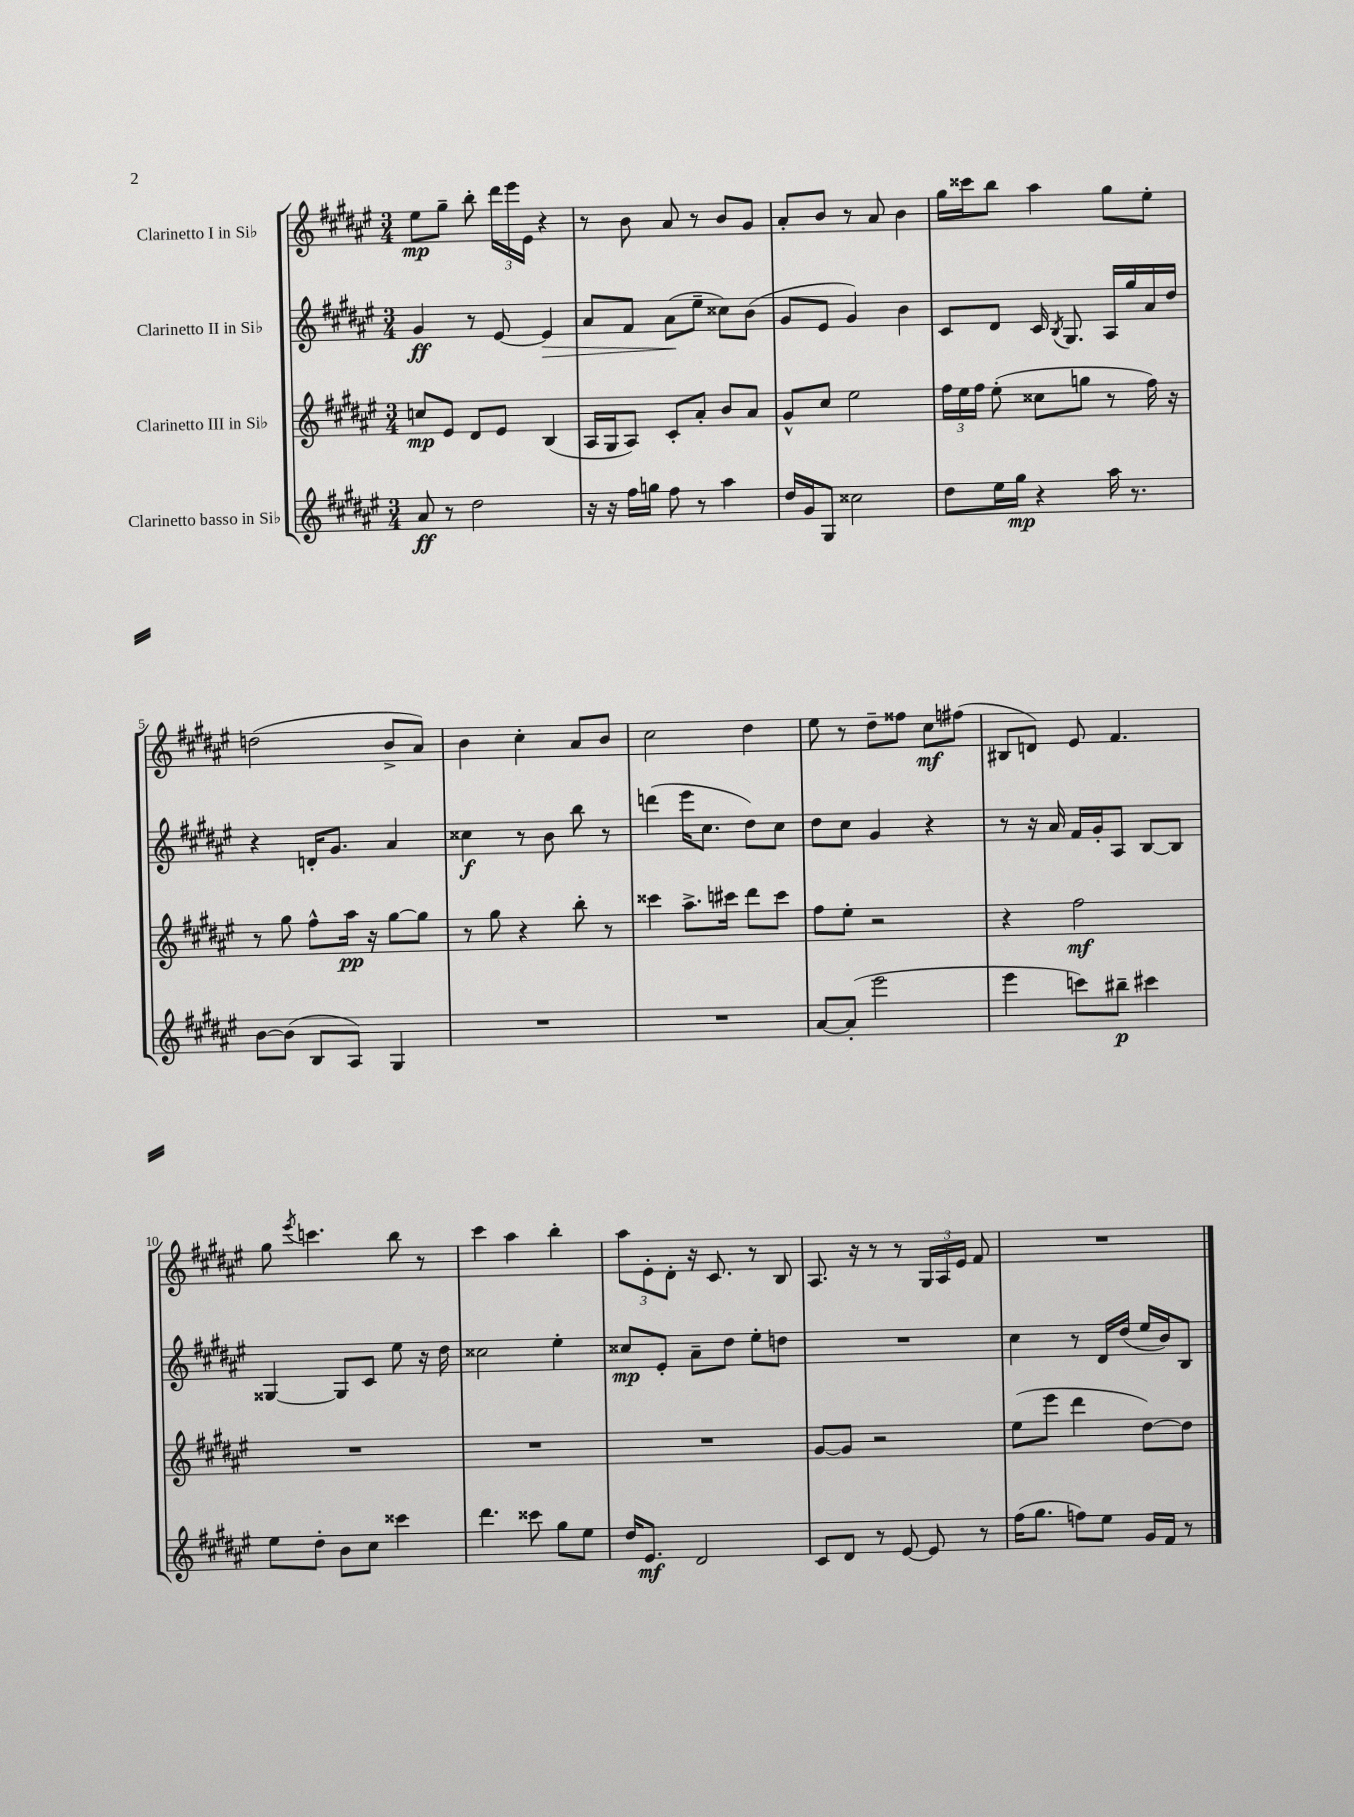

**kern	**dynam	**kern	**dynam	**kern	**dynam	**kern	**dynam
*part4	*part4	*part3	*part3	*part2	*part2	*part1	*part1
*staff4	*staff4	*staff3	*staff3	*staff2	*staff2	*staff1	*staff1
*I"Clarinetto basso in Si♭	*	*I"Clarinetto III in Si♭	*	*I"Clarinetto II in Si♭	*	*I"Clarinetto I in Si♭	*
*clefG2	*	*clefG2	*	*clefG2	*	*clefG2	*
*k[f#c#g#d#a#e#]	*	*k[f#c#g#d#a#e#]	*	*k[f#c#g#d#a#e#]	*	*k[f#c#g#d#a#e#]	*
*M3/4	*	*M3/4	*	*M3/4	*	*M3/4	*
=1	=1	=1	=1	=1	=1	=1	=1
8a#/	ff	8ccn/L	mp	4g#/	ff	8ee#\L	mp
8r	.	8e#/J	.	.	.	8gg#~\J	.
2dd#\	.	8d#/L	.	8r	.	8bb'\	.
.	.	8e#/J	.	[8e#/	.	24ddd#\LL	.
.	.	.	.	.	.	24eee#\	.
.	.	.	.	.	.	24e#\JJ	.
!	!	!	!	!	!LO:HP:b	!	!
.	.	(4B/	.	4e#/]	>	4r	.
=2	=2	=2	=2	=2	=2	=2	=2
16r	.	16A#/LL	.	8a#/L	.	8r	.
16r	.	16G#/J	.	.	.	.	.
16ff#\LL	.	8A#/J)	.	8f#/J	.	8b\	.
16ggn\JJ	.	.	.	.	.	.	.
8ff#\	.	8c#'/L	.	(8a#\L	.	8a#/	.
8r	.	8a#'/J	.	8ee#~\J	]	8r	.
4aa#\	.	8b/L	.	8cc##X\L)	.	8b/L	.
.	.	8a#/J	.	(8b\J	.	8g#/J	.
=3	=3	=3	=3	=3	=3	=3	=3
16dd#/LL	.	8g#^^/L	.	8g#/L	.	8a#'/L	.
16g#/J	.	.	.	.	.	.	.
8G#/J	.	8cc#/J	.	8e#/J	.	8b/J	.
2cc##X\	.	2ee#\	.	4g#/)	.	8r	.
.	.	.	.	.	.	8a#/	.
.	.	.	.	4b\	.	4b\	.
=4	=4	=4	=4	=4	=4	=4	=4
8dd#\L	.	24ff#\LL	.	8c#/L	.	16gg#\LL	.
.	.	24ee#\	.	.	.	.	.
.	.	.	.	.	.	16ccc##X\J	.
.	.	24ff#\JJ	.	.	.	.	.
16ee#\L	.	(8ee#'\	.	8d#/J	.	8bb\J	.
16gg#\JJ	mp	.	.	.	.	.	.
4r	.	8cc##X\L	.	16c#/	.	4aa#\	.
.	.	.	.	8qB/	.	.	.
.	.	.	.	8.G#/	.	.	.
.	.	8ggn\J	.	.	.	.	.
16aa#\	.	8r	.	16A#/LL	.	8gg#\L	.
8.r	.	.	.	16gg#/	.	.	.
.	.	16ff#\)	.	16a#/	.	8ee#'\J	.
.	.	16r	.	16dd#/JJ	.	.	.
!!LO:LB:g=z
=5	=5	=5	=5	=5	=5	=5	=5
[8b\L	.	8r	.	4r	.	(2ddn\	.
(8b\J]	.	8gg#\	.	.	.	.	.
8B/L	.	8ff#^^\L	.	16dn'/KL	.	.	.
.	.	.	.	8.g#/J	.	.	.
8A#/J)	.	16aa#\Jk	pp	.	.	.	.
.	.	16r	.	.	.	.	.
4G#/	.	[8gg#\L	.	4a#/	.	8b^/L	.
.	.	8gg#\J]	.	.	.	8a#/J)	.
=6	=6	=6	=6	=6	=6	=6	=6
2.r	.	8r	.	4cc##X\	f	4b\	.
.	.	8gg#\	.	.	.	.	.
.	.	4r	.	8r	.	4cc#'\	.
.	.	.	.	8b\	.	.	.
.	.	8bb'\	.	8bb\	.	8a#/L	.
.	.	8r	.	8r	.	8b/J	.
=7	=7	=7	=7	=7	=7	=7	=7
2.r	.	4ccc##X\	.	(4dddn\	.	2cc#\	.
.	.	8.aa#^\L	.	16eee#\KL	.	.	.
.	.	.	.	8.cc#\J	.	.	.
.	.	16ccc#X\Jk	.	.	.	.	.
.	.	8ddd#\L	.	8dd#\L)	.	4dd#\	.
.	.	8ccc#\J	.	8cc#\J	.	.	.
=8	=8	=8	=8	=8	=8	=8	=8
[8a#/L	.	8ff#\L	.	8dd#\L	.	8ee#\	.
(8a#'/J]	.	8ee#'\J	.	8cc#\J	.	8r	.
2eee#\	.	2r	.	4g#/	.	8dd#~\L	.
.	.	.	.	.	.	8ff##X\J	.
.	.	.	.	4r	.	8cc#\L	mf
.	.	.	.	.	.	(8ff#X\J	.
=9	=9	=9	=9	=9	=9	=9	=9
4eee#\	.	4r	.	8r	.	8B#X/L	.
.	.	.	.	16r	.	8dn/J)	.
.	.	.	.	16a#/	.	.	.
8cccn\L)	.	2ff#\	mf	16f#/LL	.	8e#/	.
.	.	.	.	16g#'/J	.	.	.
8bb#X~\J	p	.	.	8A#/J	.	4.f#/	.
4ccc#X\	.	.	.	[8B/L	.	.	.
.	.	.	.	8B/J]	.	.	.
!!LO:LB:g=z
=10	=10	=10	=10	=10	=10	=10	=10
8ee#\L	.	2.r	.	[4G##X/	.	8gg#\	.
.	.	.	.	.	.	8qeee#/	.
8dd#'\J	.	.	.	.	.	4.cccn\	.
8b\L	.	.	.	8G##/L]	.	.	.
8cc#\J	.	.	.	8c#/J	.	.	.
4ccc##X\	.	.	.	8ee#\	.	8bb\	.
.	.	.	.	16r	.	8r	.
.	.	.	.	16dd#\	.	.	.
=11	=11	=11	=11	=11	=11	=11	=11
4.ddd#\	.	2.r	.	2cc##X\	.	4ccc#\	.
.	.	.	.	.	.	4aa#\	.
8ccc##X\	.	.	.	.	.	.	.
8gg#\L	.	.	.	4ee#'\	.	4bb'\	.
8ee#\J	.	.	.	.	.	.	.
=12	=12	=12	=12	=12	=12	=12	=12
16dd#/KL	.	2.r	.	8cc##X/L	mp	12aa#\L	.
8.e#/J	mf	.	.	.	.	.	.
.	.	.	.	.	.	12e#'\	.
.	.	.	.	8e#'/J	.	.	.
.	.	.	.	.	.	12d#'\J	.
2d#/	.	.	.	8a#~\L	.	16r	.
.	.	.	.	.	.	8.c#/	.
.	.	.	.	8dd#\J	.	.	.
.	.	.	.	8ee#'\L	.	8r	.
.	.	.	.	8ddn\J	.	8B/	.
=13	=13	=13	=13	=13	=13	=13	=13
8c#/L	.	[8g#/L	.	2.r	.	8.A#/	.
8d#/J	.	8g#/J]	.	.	.	.	.
.	.	.	.	.	.	16r	.
8r	.	2r	.	.	.	8r	.
[8e#/	.	.	.	.	.	8r	.
8e#/]	.	.	.	.	.	24G#/LL	.
.	.	.	.	.	.	24A#/	.
.	.	.	.	.	.	24e#/JJ	.
8r	.	.	.	.	.	8f#/	.
=14	=14	=14	=14	=14	=14	=14	=14
(16ff#\KL	.	(8ee#\L	.	4cc#\	.	2.r	.
8.gg#\J	.	.	.	.	.	.	.
.	.	8eee#\J	.	.	.	.	.
8ffn\L)	.	4ddd#\	.	8r	.	.	.
8ee#\J	.	.	.	16d#/LL	.	.	.
.	.	.	.	(16dd#/JJ	.	.	.
16g#/LL	.	[8dd#\L)	.	16ee#/LL	.	.	.
16f#/JJ	.	.	.	16b/J)	.	.	.
8r	.	8dd#\J]	.	8B/J	.	.	.
==	==	==	==	==	==	==	==
*-	*-	*-	*-	*-	*-	*-	*-
